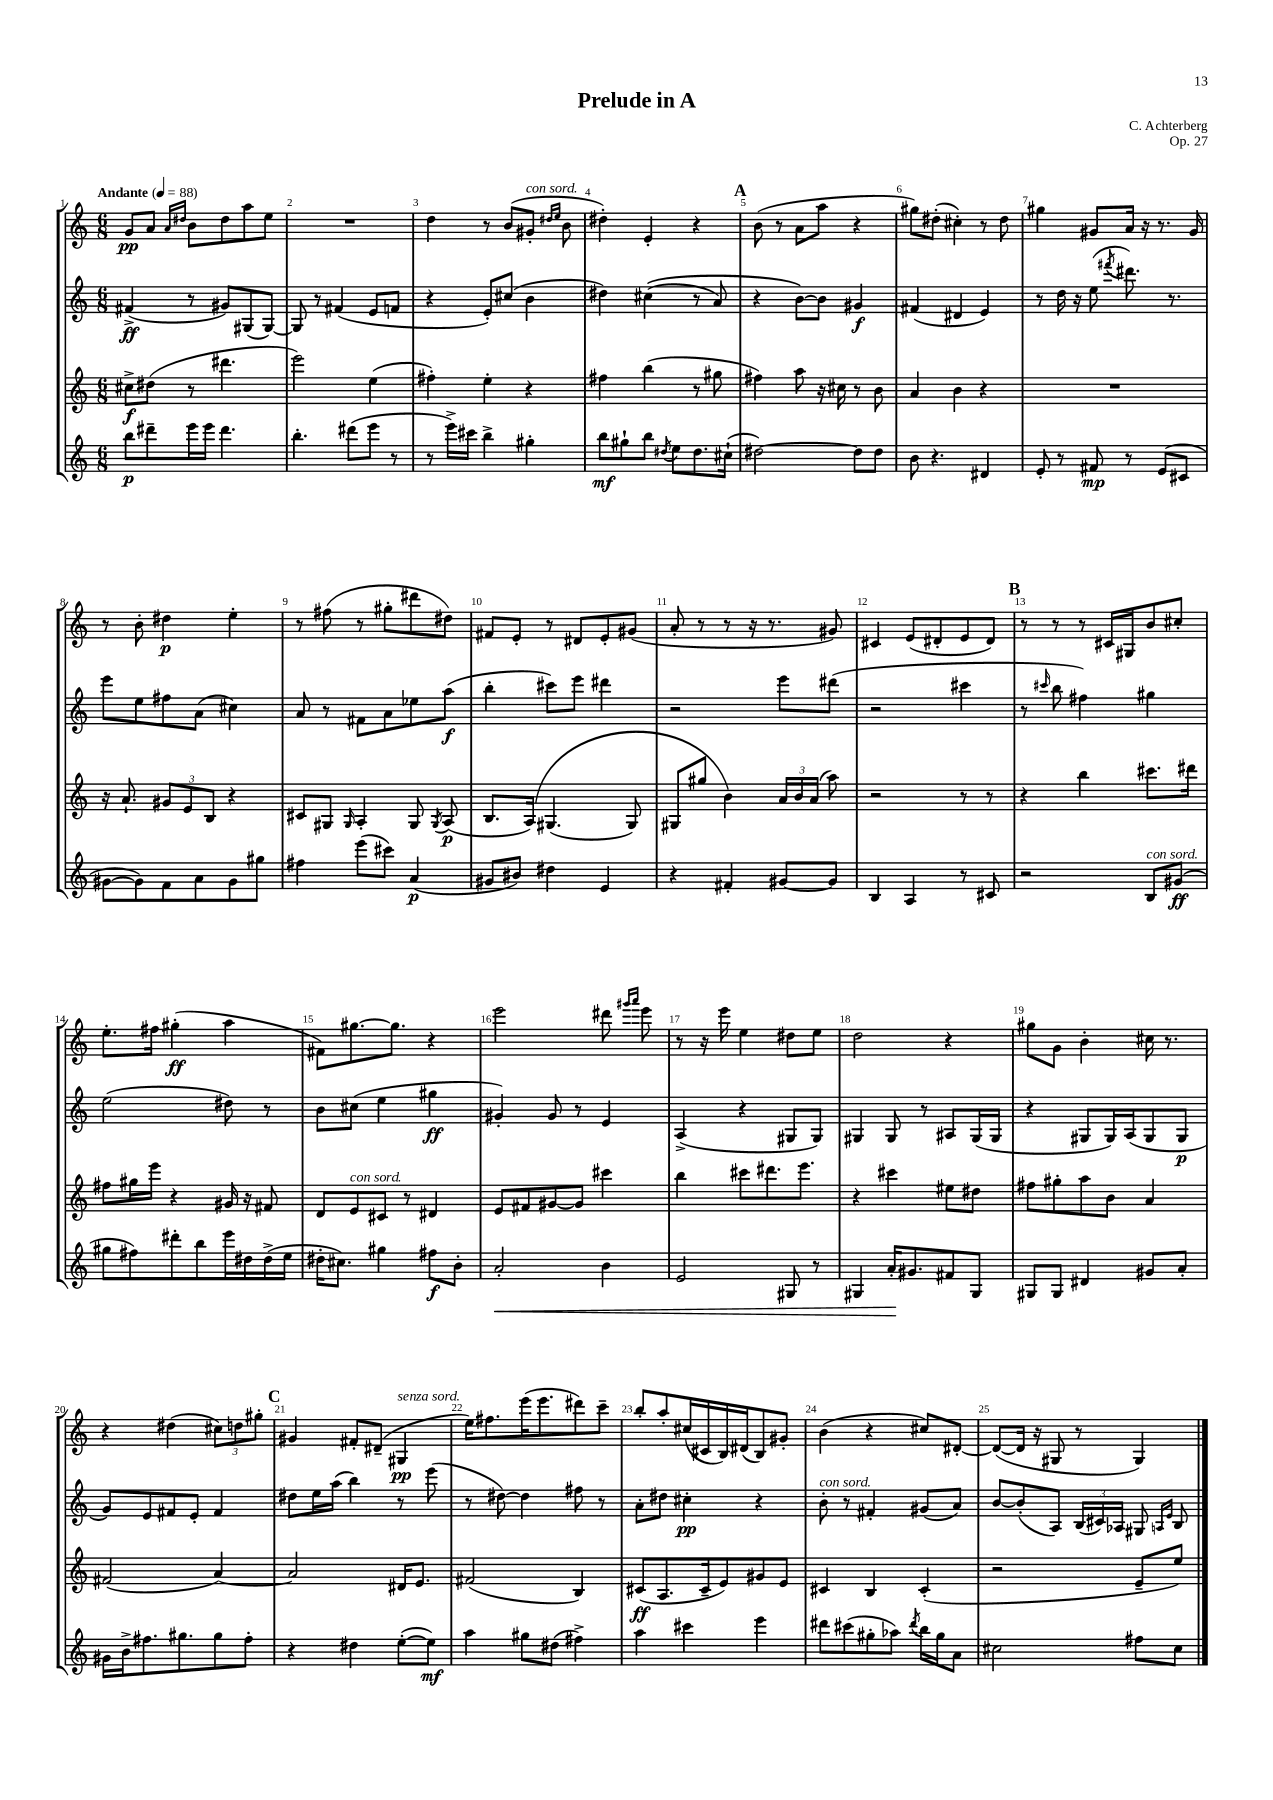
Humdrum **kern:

**kern	**kern	**kern	**kern
*staff4	*staff3	*staff2	*staff1
*clefG2	*clefG2	*clefG2	*clefG2
*k[]	*k[]	*k[]	*k[]
*M6/8	*M6/8	*M6/8	*M6/8
*MM88	*MM88	*MM88	*MM88
8bb\L	8cc#^\L	(4f#^/	8g/L
8ddd#~\	(8dd#\J	.	8a/J
.	.	.	16qqa/LL
.	.	.	16qqdd#/JJ
16eee\L	8r	8r	8b\L
16eee\JJ	.	.	.
4.ddd#\	4.ddd#\	8g#/L)	8dd#\
.	.	(8G#/	8aa\
.	.	[8G#/J)	8ee\J
=	=	=	=
4.bb'\	2eee\)	8G#/]	2.r
.	.	8r	.
.	.	(4f#/	.
(8ddd#\L	.	.	.
8eee\J	(4ee\	8e/L	.
8r	.	8f/J	.
=	=	=	=
8r	4ff#'\)	4r	4dd\
16eee^\LL)	.	.	.
16ccc#\JJ	.	.	.
4bb^\	4ee'\	8e'/L)	8r
.	.	(8cc#/J	(8b/L
4gg#'\	4r	4b\	8g#'/J
.	.	.	16qqdd#/LL
.	.	.	16qqee/JJ
.	.	.	8b\
=	=	=	=
8bb\L	4ff#\	4dd#\)	4dd#'\)
8gg#`\	.	.	.
8bb\J	(4bb\	&((4cc#\	4e'/
8qdd#/	.	.	.
8ee\L	.	.	.
8.dd#\	8r	8r	4r
.	8gg#\	8a/)	.
(16cc#`\Jk	.	.	.
=	=	=	=
[2dd#\)	4ff#\)	4r	(8b\
.	.	.	8r
.	8aa\	[8b\L&)	8a\L
.	16r	8b\]J	8aa\J
.	16cc#\	.	.
8dd#\]L	8r	4g#/	4r
8dd#\J	8b\	.	.
=	=	=	=
8b\	4a/	(4f#/	8gg#\L)
4.r	.	.	(8dd#'\J
.	4b\	4d#/	4cc#'\)
4d#/	4r	4e/)	8r
.	.	.	8dd#\
=	=	=	=
8e'/	2.r	8r	4gg#\
8r	.	16dd\	.
.	.	16r	.
8f#/	.	(8ee\	8g#/L
.	.	8qfff#/	.
8r	.	8.ddd#\)	16a/Jk
.	.	.	16r
(8e/L	.	.	8.r
.	.	8.r	.
8c#/J	.	.	.
.	.	.	16g#/
=	=	=	=
[8g#\L	16r	8eee\L	8r
.	8.a`/	.	.
8g#\])	.	8ee\	8b'\
8f\	12g#/L	8ff#\	4dd#\
.	12e/	.	.
8a\	.	(8a\J	.
.	12B/J	.	.
8g#\	4r	4cc#\)	4ee'\
8gg#\J	.	.	.
=	=	=	=
4ff#\	8c#/L	8a/	8r
.	8G#/J	8r	(8ff#\
.	16qqG#/	.	.
(8eee\L	4A'/	8f#\L	8r
8ccc#\J)	.	8a\	8gg#'\L
(4a/	8G#/	8ee-\	8ddd#\
.	8qG#/	.	.
.	(8A/	(8aa\J	8dd#\J)
=	=	=	=
8g#/L	8.B/L	4bb'\	8f#/L
8b#/J)	.	.	8e'/J
.	&(16A/Jk)	.	.
4dd#\	(4.G#/	8ccc#\L)	8r
.	.	8eee\J	8d#/L
4e/	.	4ddd#\	8e'/
.	8G#/)	.	(8g#/J
=	=	=	=
4r	8G#/L	2r	8a'/
.	8gg#/J	.	8r
4f#'/	4b\&)	.	8r
.	.	.	16r
.	.	.	8.r
[8g#/L	24a/LL	8eee\L	.
.	24b/	.	.
.	(24a/JJ	.	.
8g#/]J	8aa\)	(8ddd#\J	8g#/)
=	=	=	=
4B/	2r	2r	4c#/
4A/	.	.	(8e/L
.	.	.	8d#'/
8r	8r	4ccc#\	8e/
8c#/	8r	.	8d#/J)
=	=	=	=
2r	4r	8r	8r
.	.	16qqccc#/	.
.	.	8bb\	8r
.	4bb\	4ff#\)	8r
.	.	.	16c#/LL
.	.	.	16G#/J
8B/L	8.ccc#\L	4gg#\	8b/
(8g#/J	.	.	8cc#'/J
.	16ddd#\Jk	.	.
=	=	=	=
8gg#\L	8ff#\L	(2ee\	8.ee'\L
8ff#\)	16gg#\L	.	.
.	16eee\JJ	.	16ff#\Jk
8ddd#'\	4r	.	(4gg#'\
8bb\	.	.	.
16eee\L	16g#/	8dd#\)	4aa\
16dd#\	16r	.	.
(16dd#^\	8f#/	8r	.
16ee\JJ	.	.	.
=	=	=	=
16dd#'\LK	8d/L	8b\L	8f#\L)
8.cc#\J)	.	.	.
.	8e/	(8cc#\J	[8.gg#\
4gg#\	8c#/J	4ee\	.
.	.	.	8.gg#\]J
.	8r	.	.
8ff#\L	4d#/	4gg#\	4r
8b'\J	.	.	.
=	=	=	=
2a'/	8e/L	4g#'/)	2eee\
.	8f#/	.	.
.	[8g#/	8g#/	.
.	8g#/]J	8r	.
4b\	4ccc#\	4e/	8ddd#\
.	.	.	16qqggg#/LL
.	.	.	16qqaaa/JJ
.	.	.	8eee\
=	=	=	=
2e/	4bb\	(4A^/	8r
.	.	.	16r
.	.	.	16eee\
.	8ccc#\L	4r	4ee\
.	8.ddd#\	.	.
8G#/	.	8G#/L	8dd#\L
.	8.eee\J	.	.
8r	.	8G#/J)	8ee\J
=	=	=	=
4G#/	4r	4G#/	2dd\
16a'/LK	4ccc#\	8G#/	.
8.g#/	.	.	.
.	.	8r	.
8f#/	8ee#\L	8A#/L	4r
8G#/J	8dd#\J	(16G#/L	.
.	.	16G#/JJ	.
=	=	=	=
8G#/L	8ff#\L	4r	8gg#\L
8G#/J	8gg#'\	.	8g\J
4d#/	8aa\	8G#/L	4b'\
.	8b\J	16G#/L)	.
.	.	(16A/J	.
8g#/L	4a/	8G#/	16cc#\
.	.	.	8.r
8a'/J	.	8G#/J	.
=	=	=	=
16g#\LL	(2f#/	8g/L)	4r
16b^\J	.	.	.
8.ff#\	.	8e/	.
.	.	8f#/	(4dd#\
8.gg#\	.	.	.
.	.	8e'/J	.
8gg#\	[4a/)	4f#/	12cc#\L)
.	.	.	12dd\
8ff#'\J	.	.	.
.	.	.	12gg#'\J
=	=	=	=
4r	2a/]	8dd#\L	4g#/
.	.	16ee\L	.
.	.	(16aa\JJ	.
4dd#\	.	4bb\)	8f#'/L
.	.	.	(8d#~/J
([8ee'\L	16d#/LK	8r	4G#/
.	8.e/J	.	.
8ee\]J)	.	(8eee\	.
=	=	=	=
4aa\	(2f#/	8r	16ee\LK)
.	.	.	8.ff#\
.	.	[8dd#\)	.
8gg#\L	.	4dd#\]	(16eee\K
.	.	.	8.eee\
(8dd#\J	.	.	.
4ff#^\)	4B/)	8ff#\	8ddd#\)
.	.	8r	8ccc~\J
=	=	=	=
4aa\	(8c#/L	8a'\L	8bb'/L
.	8.A/	8dd#\J	8aa'/
4ccc#\	.	4cc#'\	(16cc#/L
.	16c#~/k	.	16c#/
.	8e/)	.	16B/)
.	.	.	(16d#/J
4eee\	8g#/	4r	8B/)
.	8e/J	.	8g#'/J
=	=	=	=
8ddd#\L	4c#/	8b'\	(4b\
(8ccc#\	.	8r	.
8gg#'\	4B/	4f#'/	4r
8aa-\J)	.	.	.
8qddd#/	.	.	.
16bb\LL	(4c#'/	(8g#/L	8cc#/L)
16gg#\J	.	.	.
8a\J	.	8a/J)	[8d#'/J
=	=	=	=
2cc#\	2r	[8b/L	(8d#/_L
.	.	(8b'/]	16d#/]Jk
.	.	.	16r
.	.	8A/J)	8G#/
.	.	(24B/LL	8r
.	.	24c#/)	.
.	.	24A-/JJ	.
8ff#\L	8e~/L	8G#/	4G#/)
.	.	16qqA/LL	.
.	.	16qqe/JJ	.
8cc#\J	8ee/J)	8B/	.
==	==	==	==
*-	*-	*-	*-
